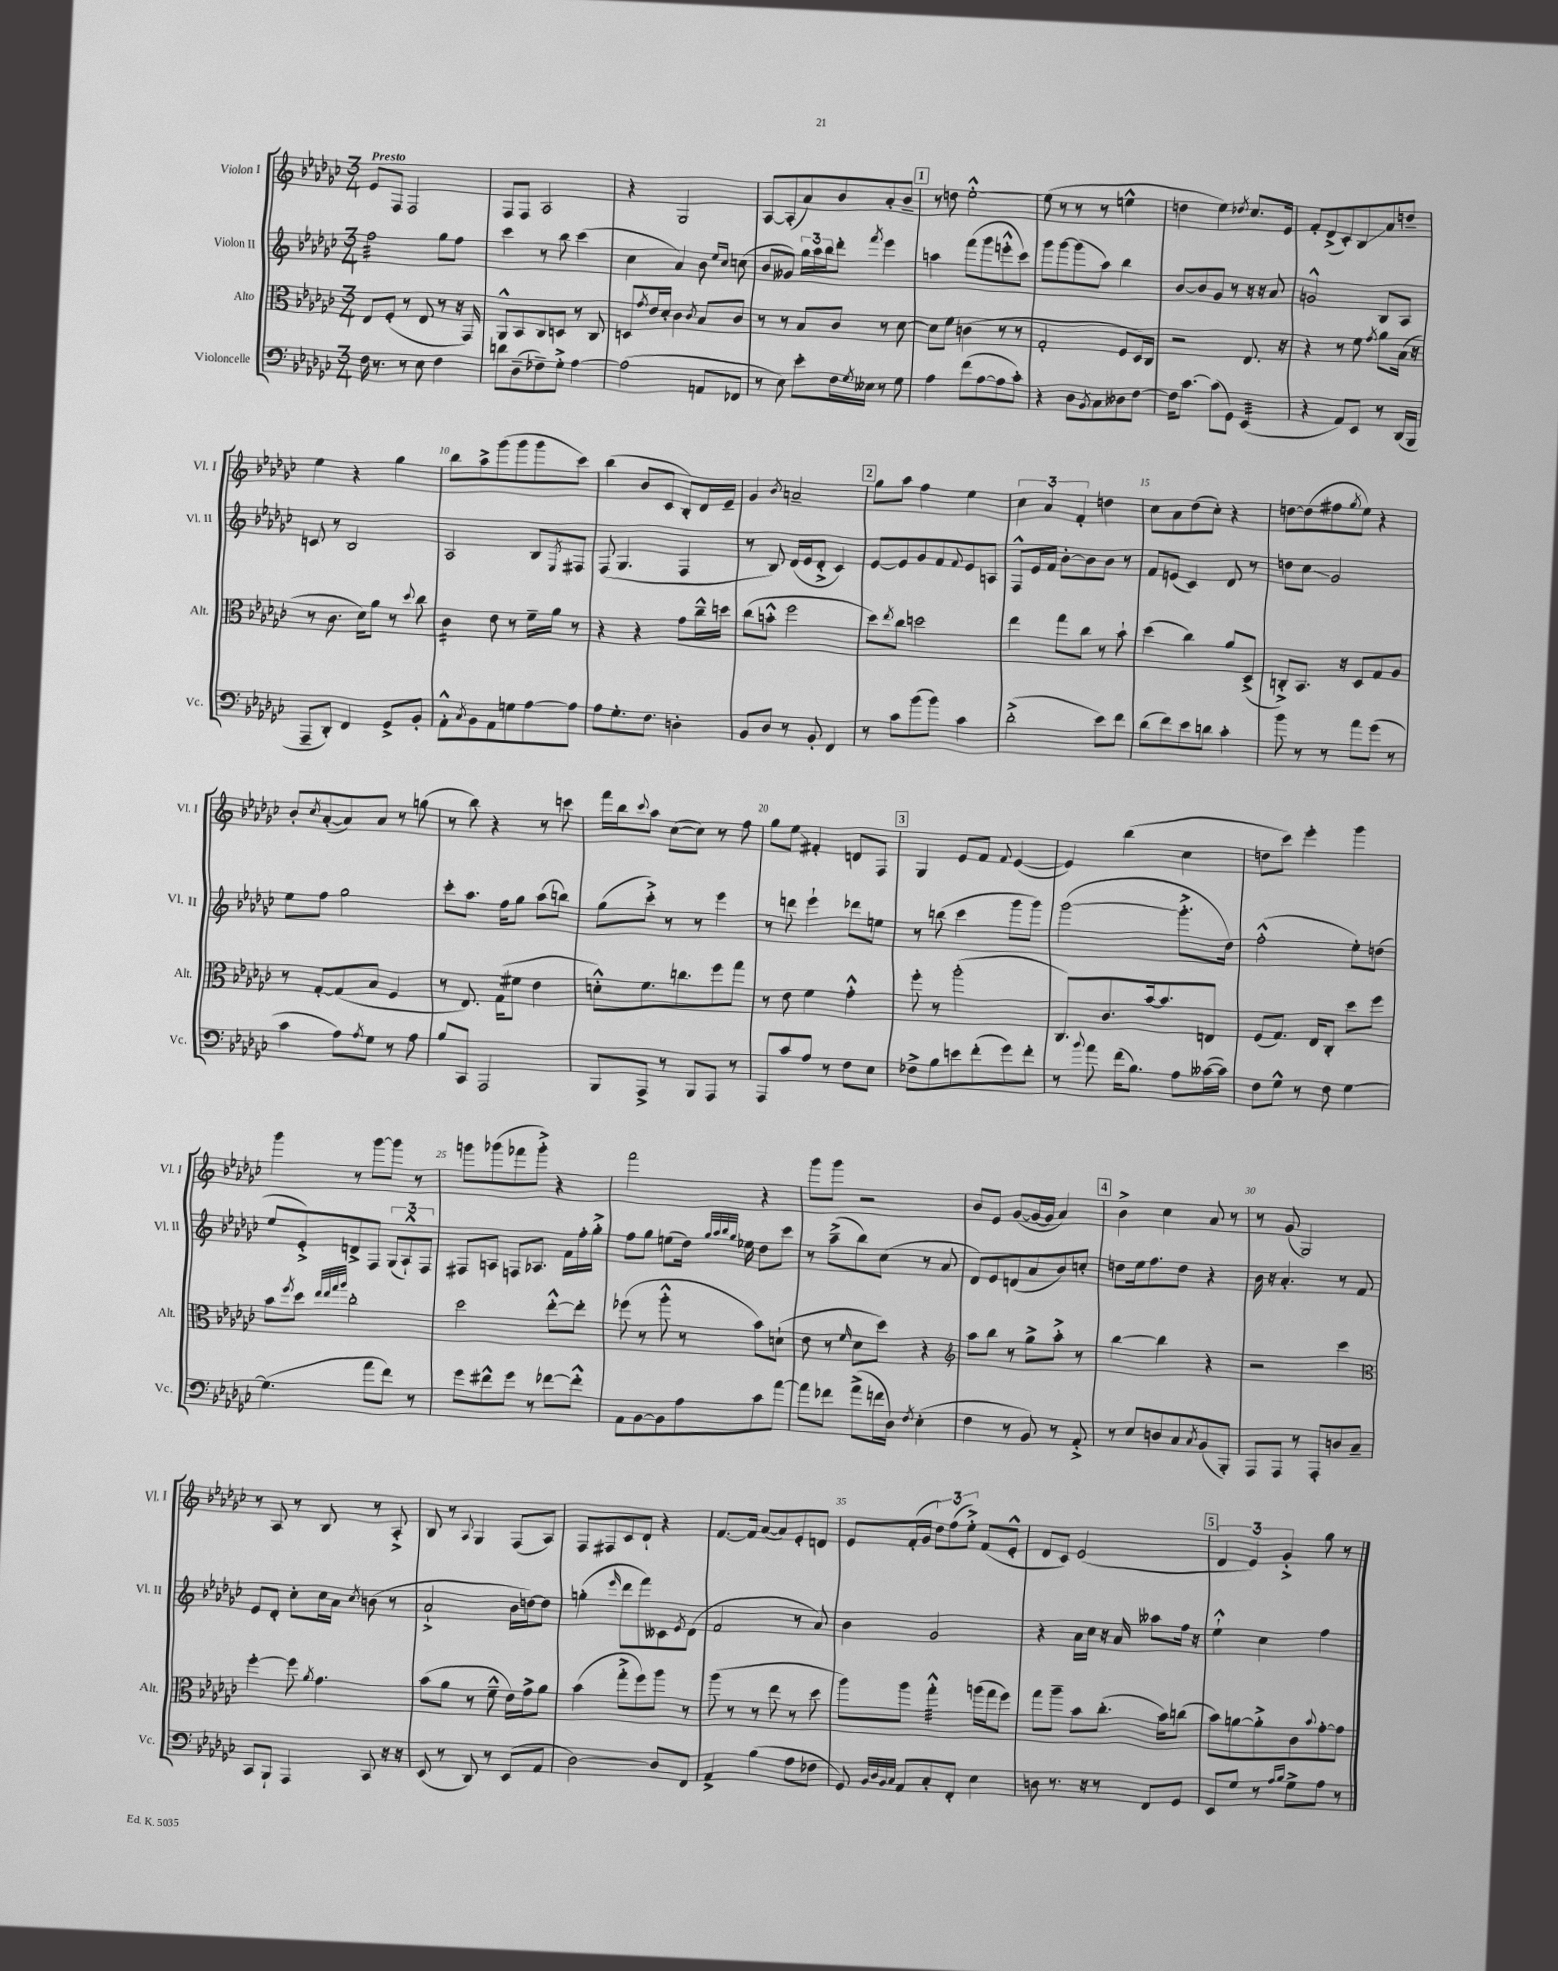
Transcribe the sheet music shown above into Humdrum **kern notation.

**kern	**kern	**kern	**kern
*staff4	*staff3	*staff2	*staff1
*clefF4	*clefC3	*clefG2	*clefG2
*k[b-e-a-d-g-c-]	*k[b-e-a-d-g-c-]	*k[b-e-a-d-g-c-]	*k[b-e-a-d-g-c-]
*M3/4	*M3/4	*M3/4	*M3/4
16F\	8E-/L	2ff\	8e-/L
8.r	.	.	.
.	(8F'/J	.	8F/J
8r	8r	.	2F/
8E-\	8E-/	.	.
4F\	8r	8gg-\L	.
.	16r	8ff\J	.
.	16GG-/)	.	.
=	=	=	=
8d\L	8AA-^^/L	4ccc-\	8F/L
(8D-~\	8BB-/	.	8F/J
8F-~\)	8C-/	8r	2A-/
8G-'^\J	8D/J	8bb-\	.
[4A-\	8r	(4ccc-\	.
.	8C-/	.	.
=	=	=	=
(2A-\]	8D/L	4cc-\	4r
.	8qg-/	.	.
.	16e-/L	.	.
.	16d-'/JJ	.	.
.	4c-\	4a-/)	2G-/
.	8qc-/	.	.
8AA/L	8B-/L	8b-\	.
.	.	16qqee-/LL	.
.	.	16qqcc-/JJ	.
8FF-/J	8c-/J	(8cc\	.
=	=	=	=
8r	8r	8b-/L	[8A-/L
8E-\)	8r	8g--/J)	(8A-'/]
8e-'\L	8B-/L	24gg-\LL	8a-/)
.	.	24aa-\	.
.	.	24bb-\J	.
16F\L	8c-/J	8ddd-'\J	8b-/
8qG-/	.	.	.
16E--\JJ	.	.	.
.	.	8qfff/	.
8r	8r	4eee-\	8a-'/
8G-\	[8d-\	.	8b-~/J
=	=	=	=
4A-\	8d-\]L	4aa\	8r
.	8f\J	.	8dd\
(8f\L	(4c\	(8fff\L	[2ee-'^^\
[8A-\	.	8ggg-\	.
8A-\]	8r	8eee'^^\	.
8c-'\J)	8r	8ccc-\J)	.
=	=	=	=
4r	2G-'/	8ggg-\L	(8ee-\]
.	.	[8ggg-\	8r
8D-\L	.	(8ggg-\]	8r
8qBB-/	.	.	.
8C-\	.	8aa-\J)	8r
8D--\	8F/L	4bb-\	4ee^^\
[8F\J	16D-/L)	.	.
.	16C-/JJ	.	.
=	=	=	=
16F\]LK	2r	[8b-/L	4dd\
[8.c-\J	.	.	.
.	.	8b-/]	.
(8c-\]L	.	8g-/J	4ee-\)
8GG-\J)	.	8r	.
.	.	.	8qdd-/
(4EE-/	8.E-/	16r	8.cc-/L
.	.	16r	.
.	.	8a-/	.
.	16r	.	16e-/Jk
=	=	=	=
4r	4r	2g^^/	8f'/L
.	.	.	(8d-^/
8AA-/L)	8r	.	8c-'/)
8EE-/J	8f\	.	8B-/
.	8qg-/	.	.
8r	8a-\L	8B-/L	8a-/
(16DD-/LL	(16B-\Jk	8A-/J	8dd~/J
16BBB-/JJ	16r	.	.
=	=	=	=
8AAA-~/L	8r	8c/	4ee-\
8DD-'/J)	8.c-\	8r	.
4FF/	.	2B-/	4r
.	16d-\LK)	.	.
.	8a-\J	.	.
8GG-^/L	8r	.	4gg-\
.	8qqdd-/	.	.
8BB-'/J	8cc-\	.	.
=	=	=	=
8AA-'^^\L	4c-\	2A-/	8bb-\L
8qC-/	.	.	.
8BB-\	.	.	8aa-^\
8AA-\	8e-\	.	(8ggg-\
8G\	8r	.	8ggg-\
[8A-\	16f~\LL	8B-/L	8ggg-\
.	16a-\JJ	.	.
.	.	8qE-/	.
8A-\]J	8r	8F#/J	8ccc-\J)
=	=	=	=
8A-\L	4r	(8F/	(4bb-\
8.G-'\	.	4.G-/	.
.	4r	.	8b-/L
8.F\J	.	.	.
.	.	.	8c-/J
4D'\	8g-\L	4F/	8B-'/L)
.	16cc-~^^\L	.	16d-/L
.	16dd\JJ	.	16e-~/JJ
=	=	=	=
8BB-/L	(8cc-\L	8r	4g-/
8D-/J	8b'^^\J	8B-/)	.
.	.	.	8qb-/
8r	2ff\	(16d-/LL	2a~/
.	.	16e-/J	.
8BB-'/	.	8d-'^/J	.
4FF/	.	4c-/)	.
=	=	=	=
8r	8dd-\L)	[8e-/L	8gg-\L
.	8qee-/	.	.
8c-\L	8cc-\J	8e-/]	8aa-\J
(8b-\	2dd\	8g-/	4ff\
8b-\J)	.	8f/	.
.	.	8qqf/	.
4c-\	.	8e-/	4ee-\
.	.	8A/J	.
=	=	=	=
(2d-'^\	4ee-\	8F^^/L	6cc-\
.	.	16e-/L	.
.	.	.	6a-/
.	.	16f/JJ	.
.	8gg-\L	[8b-'\L	.
.	.	.	6f'/
.	8cc-\J	8b-\]	.
8e-\L)	8r	8b-\J	4dd\
8f\J	8b-`\	8r	.
=	=	=	=
(8d-\L	(4dd-\	8f/L	8cc-\L
8f\)	.	(8e/J	8a-\
8e-\	4cc-\)	4c-/)	(8dd-\
8d\J	.	.	8cc-'\J)
4c-'\	8a-/L	8d-/	4r
.	(8D-^/J	8r	.
=	=	=	=
8b-\	8C'^/L)	8dd\L	[8dd\L
8r	8.BB-/J	8cc-\J	(8dd\]
8r	.	2g-/	8ff#\
.	16r	.	.
.	.	.	8qgg-/
8a-\L	8D-/L	.	8ee-\J)
(8g-\J	8G-/	.	4r
8r	8A-/J	.	.
=	=	=	=
4c-\	8r	8ee-\L	8b-'/L
.	.	.	8qcc-/
.	[8G-'/L	8ff\J	([8a-'/
8A-\L)	(8G-/]	2gg-\	8a-/])
8qA-/	.	.	.
8G-\J	8B-/J	.	8a-/J
8r	4F/	.	8r
8A-\	.	.	(8gg\
=	=	=	=
8B-/L	8r	8ccc-'\L	8r
8CC-/J	8.E-/)	8.aa-\J	8bb-\)
2AAA-/	.	.	4r
.	(16G-\LK	16ff\LK	.
.	8f#\J	8gg-\J	.
.	4e-\	(8aa-\L	8r
.	.	8bb\J)	8ccc\
=	=	=	=
8BBB-/L	8d'^^\L)	(8gg-\L	16fff\LL
.	.	.	16bb-\J
.	.	.	8qqccc-/
8AAA-^/J	8.f\	8ccc-'^\J)	8aa-\J
8r	.	8r	([8cc-\L
.	8.cc\	.	.
8BBB-/L	.	8r	8cc-\]J)
8AAA-/J	8ff\	4eee-\	8r
8r	8gg-\J	.	8ff\
=	=	=	=
8AAA-/L	8r	8r	8gg-\L
8c-/	8e-\	8ddd\	8ee-\J
8A-/J	4f\	4eee-`\	4f#'/
8r	.	.	.
8F\L	4g-'^^\	8ddd-\L	8d/L
8E-\J	.	8ee\J	8F/J
=	=	=	=
8F-^\L	8ff'\	8r	4G-/
8B-\	8r	(8bb\	.
8e\	(2aa-'\	4ccc-\	8e-/L
(8f'\	.	.	8f/J
.	.	.	8qqf/
8g-\)	.	8ggg-\L	([4e-/
8f'\J	.	8ggg-\J)	.
=	=	=	=
8r	8.C-/L)	([2ggg-\	4e-/])
8qqb-/	.	.	.
8a-\	.	.	.
.	8.c-/	.	.
(16f\LK	.	.	(4bb-\
8.B-\J)	.	.	.
.	[16b-/k	.	.
.	8.b-/]	.	.
8A-\L	.	8.ggg-'^\]L	4cc-\
([16c--\L	8E/J	.	.
16c--\]JJ)	.	16dd-\Jk)	.
=	=	=	=
8F\L	(8F/L	(2ff'^^\	8dd\L
8G-^^\J	8.G-/J)	.	8ccc-\J)
8r	.	.	4eee-'\
.	16E-/LK	.	.
8F\	8C-'/J	.	.
[4G-\	8dd-\L	8ee-'\L)	4ggg-\
.	8ff\J	(8dd\J	.
=	=	=	=
(4.G-\]	8b-\L	8ee-/L	4ggg-\
.	8qff/	.	.
.	8dd-\J	8e-'^/)	.
.	32qqee-/LLL	.	.
.	32qqee-/	.	.
.	32qqgg-/	.	.
.	32qqaa-/JJJ	.	.
.	2cc-'\	8d^/	8r
8a-\L	.	8F/J	[8ggg-\L
8f\J)	.	(12G-/L	8ggg-\]J
.	.	12A-`^^/)	.
8r	.	.	8r
.	.	12F/J	.
=	=	=	=
8g-\L	2dd-\	8F#/L	8ggg\L
8f#^^\	.	8A/J	(8ggg-\
8g-\J	.	8F/L	8fff-\
8r	.	8.A-/J	8ggg-'^\J)
[8f-\L	[8ee-'^^\L	.	4r
.	.	16f\LL	.
8f-'^^\]J	8ee-'\]J	16ff'\	.
.	.	16gg-'^\JJ	.
=	=	=	=
8AA-\L	(8ff-\	8ff\L	2fff\
[8BB-\	8r	8gg-\J	.
8BB-\]	8aa-'^^\	(8ee\L	.
8A-\	8r	16dd-\Jk)	.
.	.	32qqgg-/LLL	.
.	.	32qqaa-/	.
.	.	32qqbb-/	.
.	.	32qqgg-/JJJ	.
.	.	16ee-\	.
8c-\	8b-\L)	8dd-\L	4r
[8a-\J	(8d`\J	8ccc-\J	.
=	=	=	=
8a-\]L	8e-\	8r	8ggg-\L
8f-\J	8r	(8aa-~^\L	8ggg-\J
.	16qqf/	.	.
(8a-^\L	8d-\L	8bb-\)	2r
16f\L	8dd-\J)	(8cc-\J	.
16D-\JJ)	.	.	.
8qF/	.	.	.
(4E-'\	4r	8r	.
.	.	8a-/	.
=	=	=	=
*	*clefG2	*	*
4F\	8aa-\L	8d-/L)	8b-/L
.	8bb-\J	8e-/	8e-/J
8r	8r	(8d/	([8g-/L
8BB-/)	8gg-^\L	8a-/	16g-/_L
.	.	.	16g-/]JJ
8r	8aa-'^\J	8b-/)	4a-/)
8AA-'^/	8r	8cc'/J	.
=	=	=	=
8r	[4bb-\	8dd\L	4b-^\
8E-/L	.	16ee-\k	.
.	.	8.ff\	.
8D/	4bb-\]	.	4cc-\
8C-/	.	8dd\J	.
8qC-/	.	.	.
(8BB-/	4r	4r	8a-/
8BBB-'/J)	.	.	8r
=	=	=	=
8AAA-/L	2r	16b-\	8r
.	.	16r	.
8AAA-/J	.	4.a-'/	(8g-/
8r	.	.	2G-/)
8AAA-'/L	.	.	.
8D/	4ccc-\	8r	.
8C-~/J	.	8f/	.
=	=	=	=
*	*clefC3	*	*
8CC-/L	[4ff'\	8e-/L	8r
8BBB-`/J	.	8d-'/J	8A-/
4AAA-/	8ff\]	8cc-'\L	8r
.	8qa-/	.	.
.	4.g-\	16cc-\L	8B-/
.	.	16a-\JJ	.
.	.	8qcc-/	.
8CC-/	.	(8b\	8r
16r	.	8r	8A-'^/
16r	.	.	.
=	=	=	=
(8EE-/	(8b-\L	2a-`^/	8B-/
8r	8a-\J	.	8r
.	.	.	8qqA-/
8DD-/)	8r	.	4G-/
8r	8f~^^\	.	.
(8EE-/L	16e-\LL)	16b-\LL	(8F/L
.	16g-^\J	[16dd\J)	.
8AA-/J	8a-\J	8dd\]J	8A-/J)
=	=	=	=
[2D-\)	(4b-\	(4gg'\	8F/L
.	.	.	8F#/
.	.	16qqeee-/	.
.	8gg-'^\L	8ddd-\L	8c-/
.	8ff\)	8fff\)	8d-`/J
8D-/]L	8aa-\J	8c--\	4r
.	.	8qe-/	.
8FF/J	8r	(8d-\J	.
=	=	=	=
4AA-^/	(8aa-\	2f/	[8.f/L
.	8r	.	.
.	.	.	16f/]Jk
(4B-\	8r	.	([8a-/L
.	8ee-\	.	8a-/])
8A-\L	8r	8r	8e-'/
8F-\J	8dd-\	8a-/)	8d/J
=	=	=	=
8GG-/)	8aa-\L)	4b-\	8e-/L
32qqBB-/LLL	.	.	.
32qqD-/	.	.	.
32qqBB-/	.	.	.
32qqC-/JJJ	.	.	.
8AA-/L	8aa-\J	.	(16f'/L
.	.	.	16g-/JJ
8C-'/	4gg-'^^\	2g-/	12dd-\L)
.	.	.	(12ff\
8FF'/J	.	.	.
.	.	.	12ee-'^\J)
4E-\	(16aa\LL	.	(8f/L
.	16gg-\J	.	.
.	8ff\J)	.	8e-'^^/J
=	=	=	=
8D\	8gg-\L	4r	8d-/L
8.r	8aa-~\J	.	8c-/J)
.	8b-\L	16a-\LL	(2e-/
16r	.	16cc-\JJ	.
8r	(8.cc-'\J	16r	.
.	.	16a-/	.
8FF/L	.	8aa--\L	.
.	16b-\LK)	.	.
8GG-/J	(8cc\J	16ff\Jk	.
.	.	16r	.
=	=	=	=
8EE-/L	8b-\L)	4ee-`^^\	6d-/
8G-/J	[8a\	.	.
.	.	.	6e-/)
8r	8a'^\]	4cc-\	.
.	.	.	6g-'^/
16qqA-/LL	.	.	.
16qqB-/JJ	.	.	.
8G-^\L	8c-\	.	.
.	8qqb-/	.	.
8A-\J	[8g-'\	4ff\	8gg-\
8r	8g-\]J	.	8r
==	==	==	==
*-	*-	*-	*-
